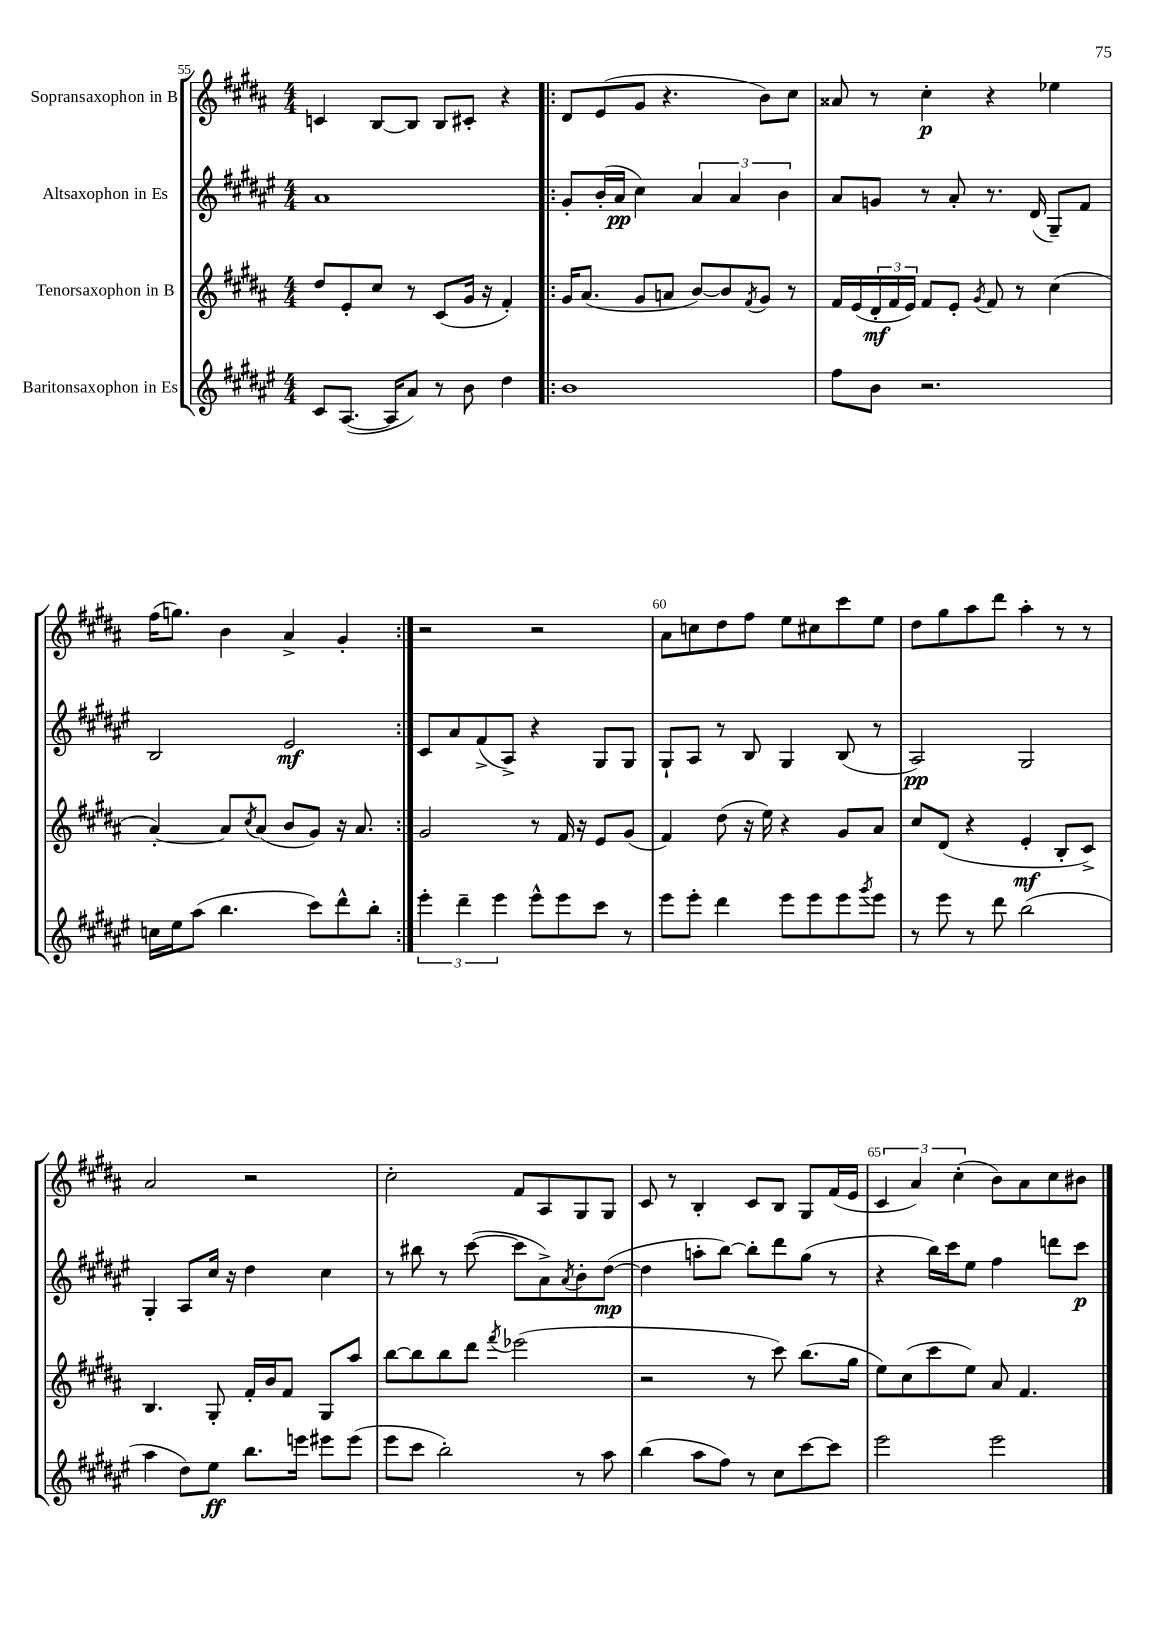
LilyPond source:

<<
\new StaffGroup <<
\new Staff = "s0" \with { instrumentName = "Sopransaxophon in B" } {
    \clef treble \key b \major \numericTimeSignature \time 4/4
    c'4 b8~ b8 b8 cis'8-. r4 |
    \repeat volta 2 { dis'8 e'8( gis'8 r4. b'8) cis''8 |
    aisis'8 r8 cis''4-.\p r4 ees''4 |
    fis''16( g''8.) b'4 ais'4-> gis'4-. | }
    r2 r2 |
    ais'8 c''8 dis''8 fis''8 e''8 cis''8 cis'''8 e''8 |
    dis''8 gis''8 ais''8 dis'''8 ais''4-. r8 r8 |
    ais'2 r2 |
    cis''2-. fis'8 ais8 gis8 gis8 |
    cis'8 r8 b4-. cis'8 b8 gis8 fis'16( e'16 |
    \tuplet 3/2 { cis'4 ais'4) cis''4-.( } b'8) ais'8 cis''8 bis'8 \bar "|." |
}
\new Staff = "s1" \with { instrumentName = "Altsaxophon in Es" } {
    \clef treble \key fis \major \numericTimeSignature \time 4/4
    ais'1 |
    \repeat volta 2 { gis'8-. b'16-.( ais'16\pp cis''4) \tuplet 3/2 { ais'4 ais'4 b'4 } |
    ais'8 g'8 r8 ais'8-. r8. dis'16( gis8--) fis'8 |
    b2 eis'2\mf | }
    cis'8 ais'8 fis'8->( ais8->) r4 gis8 gis8 |
    gis8-! ais8 r8 b8 gis4 b8( r8 |
    ais2\pp) gis2 |
    gis4-. ais8 cis''16 r16 dis''4 cis''4 |
    r8 bis''8 r8 cis'''8~( cis'''8 ais'8->) \acciaccatura { ais'8 } b'8-. dis''8~\mp( |
    dis''4 a''8-. b''8~) b''8-. dis'''8 gis''8( r8 |
    r4 b''16) cis'''16 eis''8 fis''4 d'''8 cis'''8\p \bar "|." |
}
\new Staff = "s2" \with { instrumentName = "Tenorsaxophon in B" } {
    \clef treble \key b \major \numericTimeSignature \time 4/4
    dis''8 e'8-. cis''8 r8 cis'8( gis'16 r16 fis'4-.) |
    \repeat volta 2 { gis'16 ais'8.( gis'8 a'8 b'8~) b'8 \acciaccatura { fis'8 } gis'8 r8 |
    fis'16 e'16( \tuplet 3/2 { dis'16-.\mf fis'16 e'16) } fis'8 e'8-. \acciaccatura { gis'8 } fis'8 r8 cis''4( |
    ais'4~-.) ais'8 \acciaccatura { cis''8 } ais'8( b'8 gis'8) r16 ais'8. | }
    gis'2 r8 fis'16 r16 e'8 gis'8( |
    fis'4) dis''8( r16 e''16) r4 gis'8 ais'8 |
    cis''8 dis'8( r4 e'4-.\mf b8-. cis'8->) |
    b4. gis8-. fis'16-. b'16 fis'8 gis8 ais''8 |
    b''8~ b''8 b''8 dis'''8 \acciaccatura { fis'''8 } ees'''2( |
    r2 r8 cis'''8) b''8.( gis''16 |
    e''8) cis''8( cis'''8 e''8) ais'8 fis'4. \bar "|." |
}
\new Staff = "s3" \with { instrumentName = "Baritonsaxophon in Es" } {
    \clef treble \key fis \major \numericTimeSignature \time 4/4
    cis'8 ais8.~( ais16 ais'8) r8 b'8 dis''4 |
    \repeat volta 2 { b'1 |
    fis''8 b'8 r2. |
    c''16 eis''16 ais''8( b''4. cis'''8) dis'''8-^ b''8-. | }
    \tuplet 3/2 { eis'''4-. dis'''4-- eis'''4 } eis'''8-^ eis'''8 cis'''8 r8 |
    eis'''8 eis'''8-. dis'''4 eis'''8 eis'''8 eis'''8 \acciaccatura { gis'''8 } eis'''8 |
    r8 eis'''8 r8 dis'''8 b''2( |
    ais''4 dis''8) eis''8\ff b''8. e'''16 eis'''8 eis'''8( |
    eis'''8 cis'''8 b''2-.) r8 ais''8 |
    b''4( ais''8 fis''8) r8 cis''8 cis'''8~ cis'''8 |
    eis'''2 eis'''2 \bar "|." |
}
>>
>>
\layout { \context { \Score currentBarNumber = #55 \override BarNumber.break-visibility = ##(#f #t #t) barNumberVisibility = #(every-nth-bar-number-visible 5) } }
